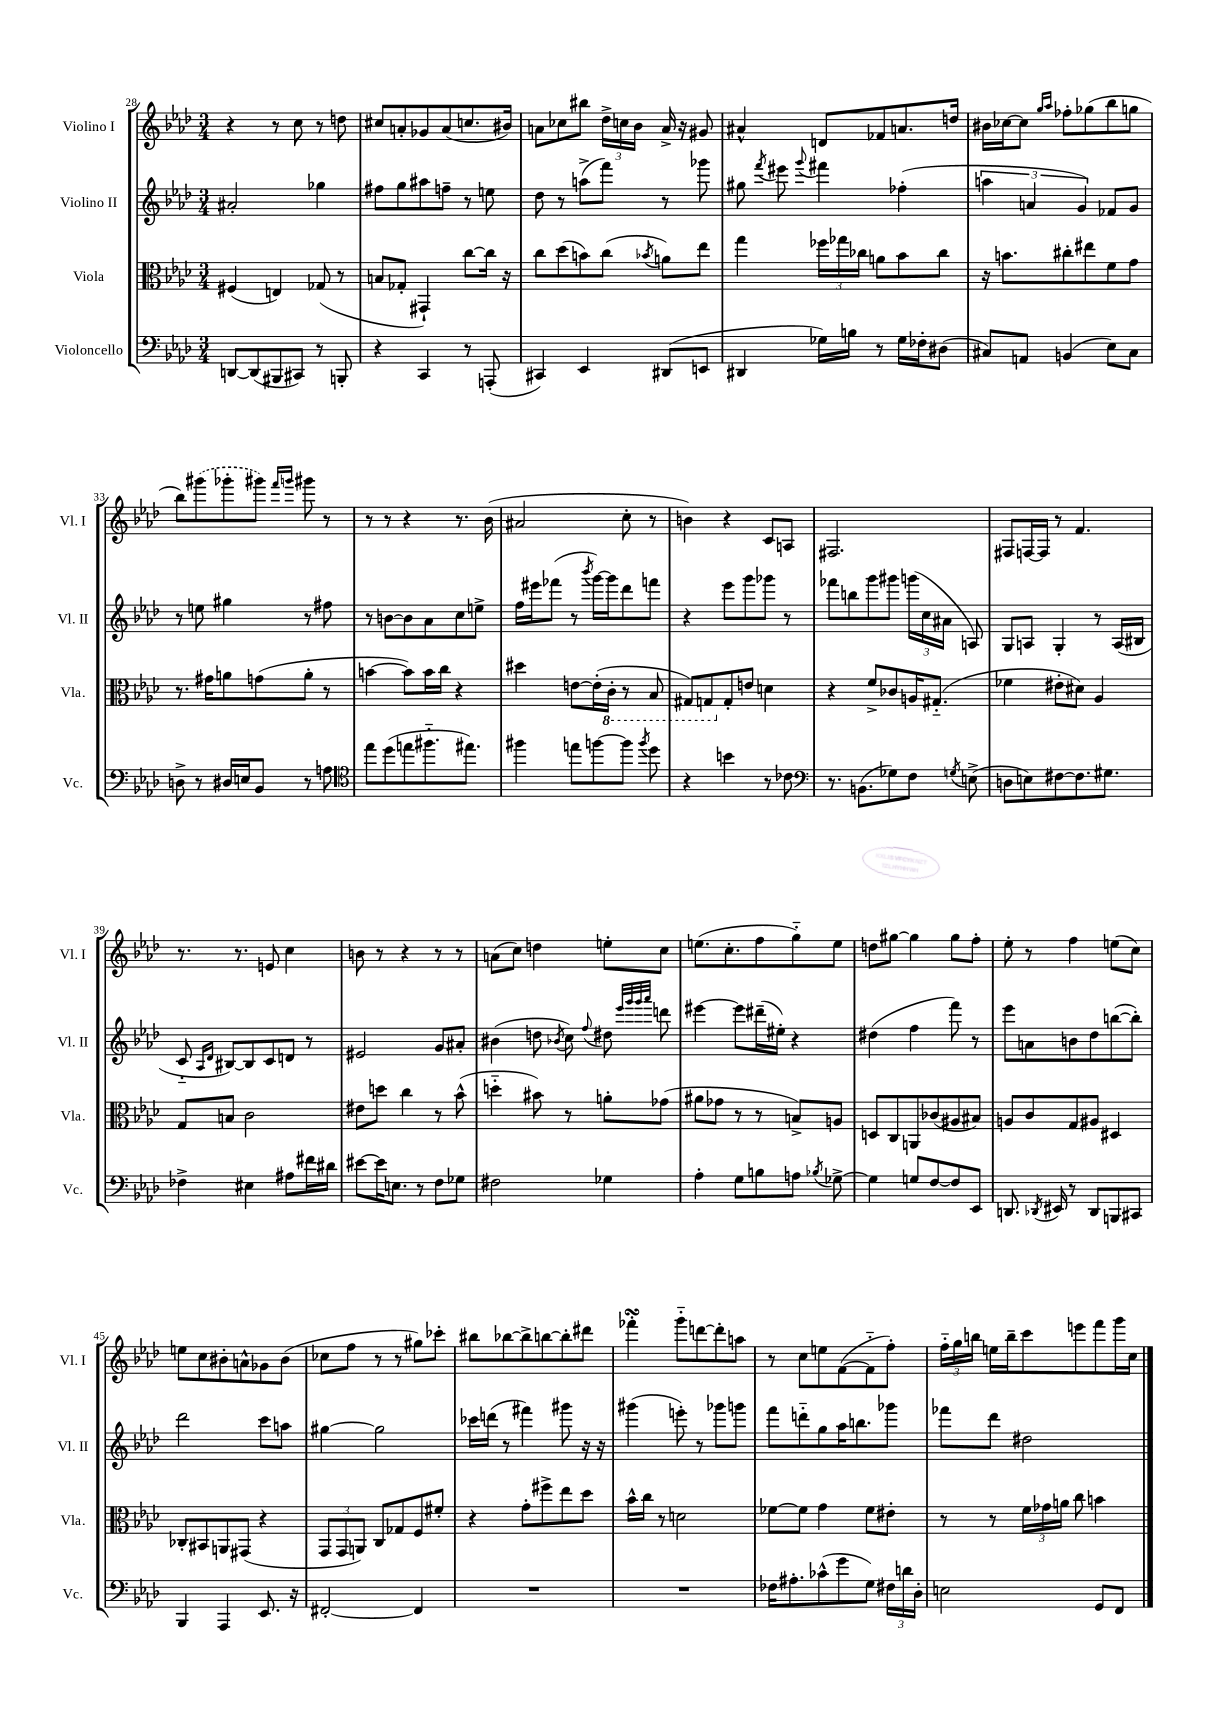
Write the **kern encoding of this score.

**kern	**kern	**kern	**kern
*staff4	*staff3	*staff2	*staff1
*clefF4	*clefC3	*clefG2	*clefG2
*k[b-e-a-d-]	*k[b-e-a-d-]	*k[b-e-a-d-]	*k[b-e-a-d-]
*M3/4	*M3/4	*M3/4	*M3/4
[8DD/L	(4F#/	2a#'/	4r
(8DD/]	.	.	.
8BBB#/	4E/)	.	8r
8CC#/J)	.	.	8cc\
8r	(8G-/	4gg-\	8r
8BBB'/	8r	.	8dd\
=	=	=	=
4r	8B/L	8ff#\L	8cc#/L
.	8G-'/J	8gg\	8a'/
4CC/	4GG#`/)	8aa#\	8g-/
.	.	8ff~\J	(8a/
8r	[8cc\L	8r	8.cc/
(8AAA'/	16cc\]Jk	8ee\	.
.	16r	.	16b#/Jk)
=	=	=	=
4CC#/)	8cc\L	8dd-\	8a\L
.	(8dd-\	8r	8cc-\
4EE-/	8b\)	(8aa^\L	8bb#\J
.	(8cc\J	8fff\J)	24dd-^\LL
.	.	.	24cc\
.	.	.	24b-\JJ
.	8qb-/	.	.
(8DD#/L	8a\L)	8r	16a^/
.	.	.	16r
8EE/J	8ee-\J	8ggg-\	8g#/
=	=	=	=
4DD#/	4gg\	8gg#\	4a#^^/
.	.	8qfff/	.
.	.	8eee#\	.
.	.	8qqggg/	.
16G-\LL)	24ff-\LL	4fff#\	8d/L
.	24gg-\	.	.
16B\JJ	.	.	.
.	24cc-\JJ	.	.
8r	8a\L	.	8f-/
16G-\LL	8b-\	(4ff-'\	8.a/
16F-'\J	.	.	.
(8D#\J	8cc-\J	.	.
.	.	.	16dd/Jk
=	=	=	=
8C#/L)	16r	6aa\	16b#\LL
.	8.b\L	.	[16cc-\J
8AA/J	.	.	8cc-\]J
.	.	6a/	.
.	.	.	16qqgg/LL
.	.	.	16qqaa-/JJ
(4BB/	8cc#'\	.	8ff-'\L
.	.	6g/)	.
.	8ee#\	.	(8gg-\
8E-\L)	8f\	8f-/L	8bb-\
8C#\J	8g\J	8g/J	8gg\J
=	=	=	=
8D^\	8.r	8r	8bb-\L)
8r	.	8ee\	(8ggg#\
.	16g#\LK	.	.
16D#/LL	8a\	4gg#\	8ggg-'\
16E/J	.	.	.
8BB-/J	(8g\	.	8ggg#\J)
.	.	.	16qqfff/LL
.	.	.	16qqggg/JJ
8r	8a'\J	8r	8ggg#\
8A\	8r	8ff#\	8r
=	=	=	=
*clefC4	*	*	*
8ee-\L	[4b\	8r	8r
(8dd-\	.	[8b\L	8r
8ee\	8b\]L)	8b\]	4r
8.ff#'~\	16b\L	8a-\	.
.	16cc\JJ	.	.
.	4r	8cc\	8.r
8.ee#\J)	.	.	.
.	.	8ee^\J	.
.	.	.	(16b-\
=	=	=	=
4ff#\	4dd#\	16ff\LL	2a#/
.	.	16eee#\J	.
.	.	(8fff-\J	.
8ee\L	[8e\L	8r	.
.	.	8qbbb-/	.
[8ff\	(16e'\]L	[16ggg\LL)	.
.	16C'\JJ	16ggg\]J	.
8ff\]J	8r	8ddd-\	8cc'\
8qff/	.	.	.
8dd-\	8BB-/	8fff\J	8r
=	=	=	=
4r	8GG#/L)	4r	4b\)
.	8GG/	.	.
4b\	8G'/	8eee-\L	4r
.	8e/J	8ggg\	.
8r	4d\	8ggg-\J	8c/L
8c-\	.	8r	8A/J
=	=	=	=
*clefF4	*	*	*
8.r	4r	8fff-\L	2.F#/
.	.	8bb\	.
(8.BB\L	.	.	.
.	8f^/L	8ggg\	.
8G-\)	8c-/	8ggg#\J	.
8F\J	16A/K	(24ggg\LL	.
.	.	24cc\	.
.	(8.G#'~/J	.	.
.	.	24a#\JJ	.
8qG/	.	.	.
(8E^\	.	8A/)	.
=	=	=	=
8D\L	4f-\	8G/L	8F#/L
8E\)	.	8A/J	[16F/L
.	.	.	16F/]JJ
[8F#\	8e#'\L	4G'/	8r
8.F#\]	8d#\J)	.	4.f/
.	4A-/	8r	.
8.G#\J	.	.	.
.	.	(16A/LL	.
.	.	16B#/JJ	.
=	=	=	=
4F-^\	8G/L	8c'~/	8.r
.	.	16qqA-/LL	.
.	.	16qqd-/JJ	.
.	8B/J	[8B#/L)	.
.	.	.	8.r
4E#\	2c\	8B#/]	.
.	.	8c/	8e/
8A#\L	.	8d/J	4cc\
16f#\L	.	8r	.
16d#\JJ	.	.	.
=	=	=	=
[8e#\L	8e#\L	2e#/	8b\
16e#\]K	8dd\J	.	8r
8.E\J	.	.	.
.	4cc\	.	4r
8r	.	.	.
8F\L	8r	8g/L	8r
8G-\J	(8b-^^\	8a#'/J	8r
=	=	=	=
2F#\	4dd'~\	(4b#\	(8a\L
.	.	.	8cc\J)
.	8b#\)	8dd\	4dd\
.	.	8qb-/	.
.	8r	8cc\)	.
.	.	8qqff/	.
4G-\	8a'\L	8dd#\	8ee'\L
.	.	32qqeee-/LLL	.
.	.	32qqggg/	.
.	.	32qqggg/	.
.	.	32qqaaa-/JJJ	.
.	(8g-\J	8ddd\	8cc\J
=	=	=	=
4A-'\	8a#\L	[4eee#\	(8.ee\L
.	8g-\J	.	.
.	.	.	8.cc'\
8G\L	8r	8eee#\]L	.
8B\	8r	(16ddd#~\L	8ff\
.	.	16ee#'\JJ)	.
8A\J	8B^/L)	4r	8gg'~\)
8qB-/	.	.	.
[8G-^\	8A/J	.	8ee\J
=	=	=	=
4G-\]	8D/L	(4dd#\	8dd\L
.	8C/	.	[8gg#\J
8G/L	8AA/	4ff\	4gg#\]
[8F/	(8c-/	.	.
8F/]	8A#/	8fff\)	8gg#\L
8EE-/J	8B#/J)	8r	8ff'\J
=	=	=	=
8.DD/	8A/L	8eee-\L	8ee-'\
.	8c/	8a\	8r
8qDD-/	.	.	.
16EE#/	.	.	.
8r	8G/	8b\	4ff\
8DD-/L	8A#/J	8dd-\	.
8BBB/	4D#/	([8bb\	(8ee\L
8CC#/J	.	8bb'\]J)	8cc\J)
=	=	=	=
4BBB-/	8C-'/L	2ddd-\	8ee\L
.	8BB#/	.	8cc\
4AAA-/	8AA/	.	8b#'\
.	(8GG#/J	.	8a^^\
8.EE-/	4r	8ccc\L	8g-\
.	.	8aa\J	(8b#\J
16r	.	.	.
=	=	=	=
[2FF#'/	12GG/L	[4gg#\	8cc-\L
.	12GG/	.	.
.	.	.	8ff\J
.	12AA/J)	.	.
.	8C/L	2gg#\]	8r
.	8G-/	.	8r
4FF#/]	8F/	.	8gg#\L)
.	8f#'/J	.	8ccc-'\J
=	=	=	=
2.r	4r	16ccc-\LL	8bb#\L
.	.	(16ddd\JJ	.
.	.	8r	[8bb-\
.	8g'\L	4fff#\)	8bb-^\]
.	8ff#^\	.	[8bb\
.	8ee-\	8ggg#\	8bb'\]
.	8dd-\J	16r	8ddd#\J
.	.	16r	.
=	=	=	=
2.r	16b-^^\LL	(4ggg#\	4fff-'\
.	16cc\JJ	.	.
.	8r	.	.
.	2d\	8eee'\)	8ggg'~\L
.	.	8r	[8ddd\
.	.	8ggg-\L	8ddd'\]
.	.	8ggg\J	8aa\J
=	=	=	=
16F-\LK	[8f-\L	8fff\L	8r
8.A#'\	.	.	.
.	8f-\]J	8ddd'~\	8cc\L
(8c-^^\	4g\	8gg\	8ee\
8g\	.	16aa-\K	([8f\
.	.	8.bb\	.
8G\J)	8f-\L	.	8f'~\]
24F#\LL	8e#'\J	8ggg-\J	8ff'\J)
24d\	.	.	.
24D-'\JJ	.	.	.
=	=	=	=
2E\	8r	8fff-\L	24ff'~\LL
.	.	.	24gg\
.	.	.	24bb\JJ
.	8r	8ddd-\J	16ee\LL
.	.	.	16bb~\J
.	24f\LL	2dd#\	8ccc\
.	24g-\	.	.
.	24a\JJ	.	.
.	8cc\	.	8eee\
8GG/L	4b\	.	8fff\
8FF/J	.	.	16ggg\L
.	.	.	16cc\JJ
==	==	==	==
*-	*-	*-	*-
